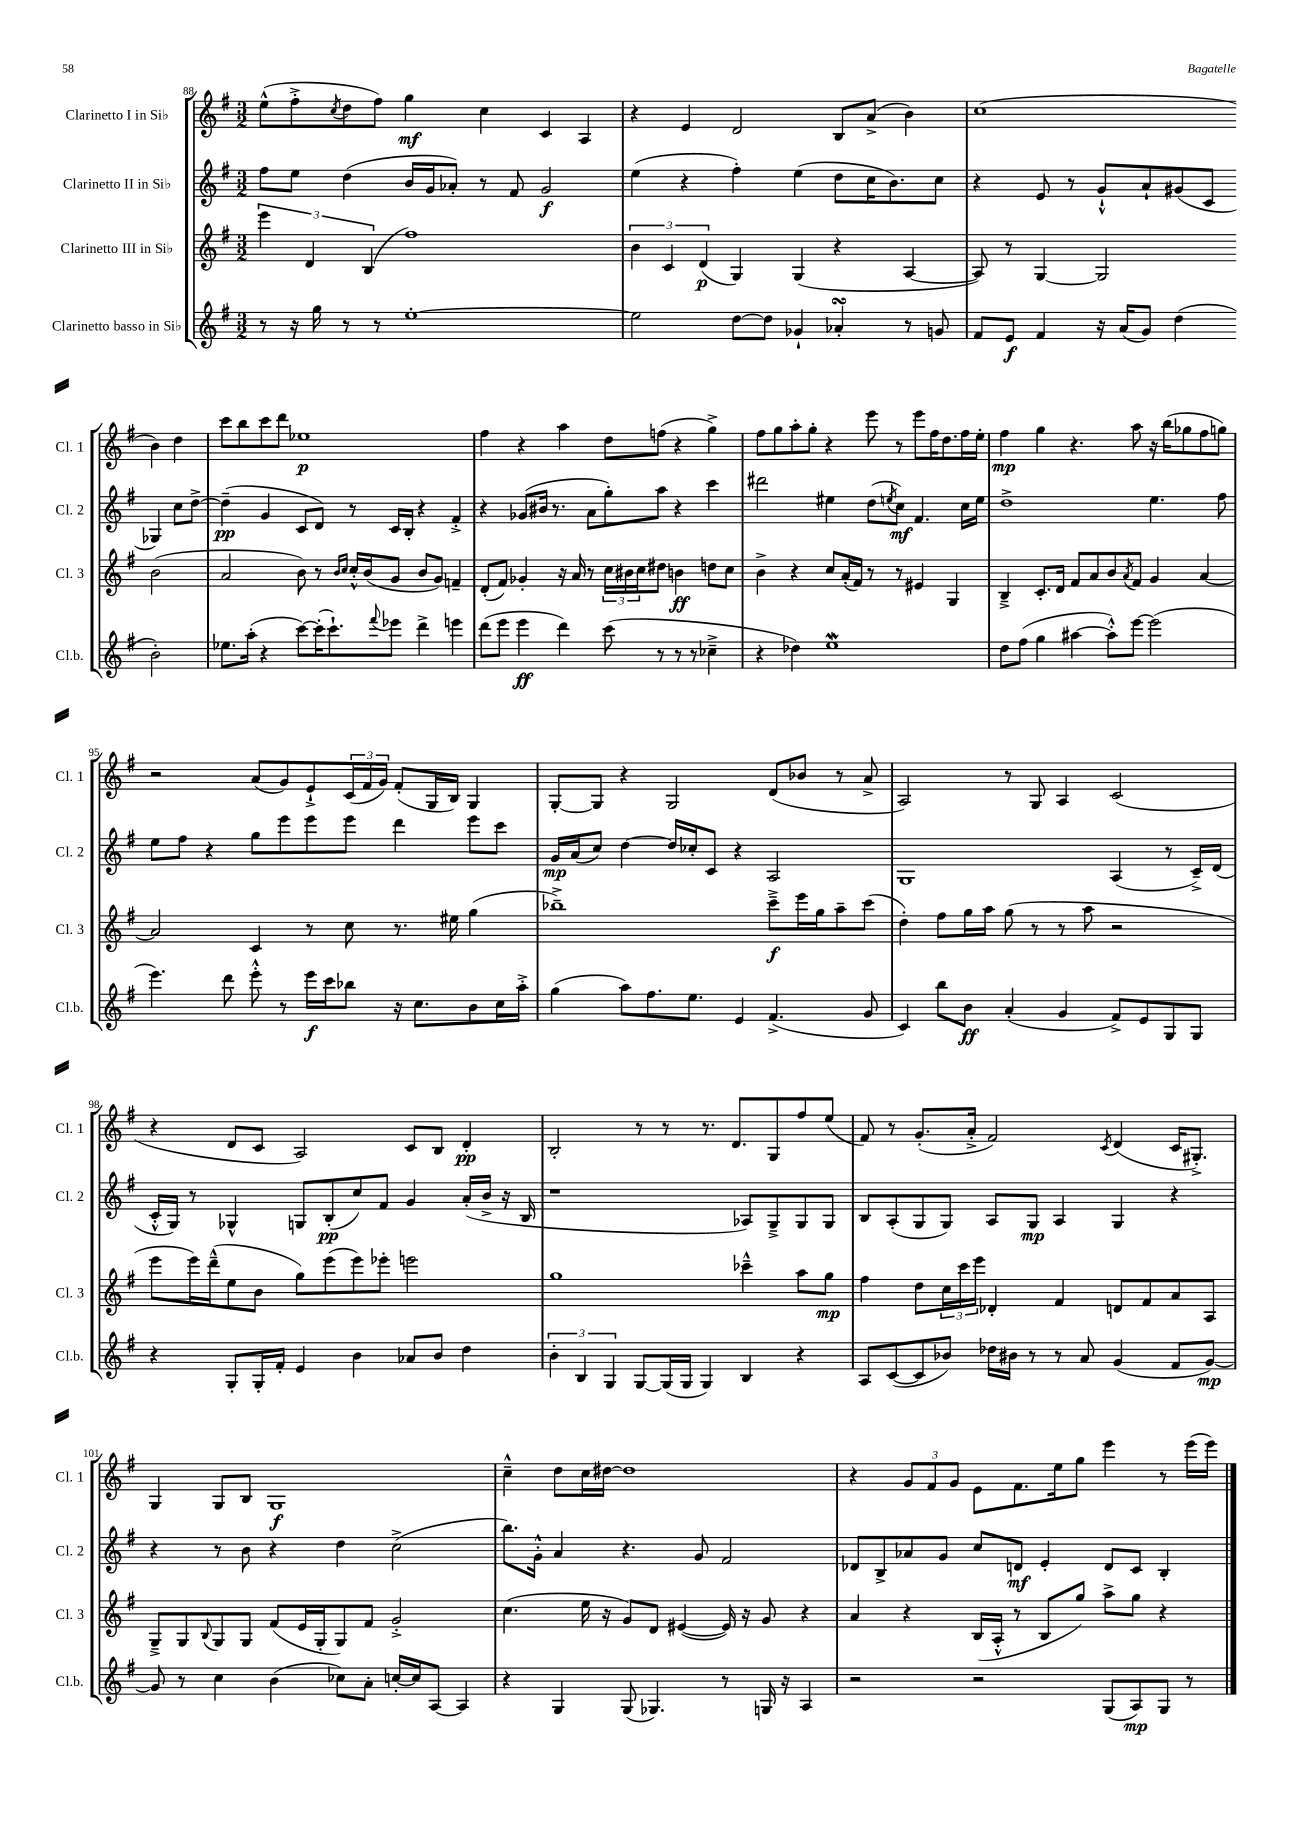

**kern	**kern	**kern	**kern
*staff4	*staff3	*staff2	*staff1
*clefG2	*clefG2	*clefG2	*clefG2
*k[f#]	*k[f#]	*k[f#]	*k[f#]
*M3/2	*M3/2	*M3/2	*M3/2
8r	6eee	8ff#	(8ee^^
16r	.	8ee	8ff#'^
.	6d	.	.
16gg	.	.	.
.	.	.	8qcc
8r	.	(4dd	8dd
.	(6B	.	.
8r	.	.	8ff#)
[1ee'	1ff#)	16b	4gg
.	.	16g	.
.	.	8a-')	.
.	.	8r	4cc
.	.	8f#	.
.	.	2g	4c
.	.	.	4A
=	=	=	=
2ee]	6b	(4ee	4r
.	6c	.	.
.	.	4r	4e
.	(6d	.	.
[8dd	4G)	4ff#')	2d
8dd]	.	.	.
4g-`	(4G	(4ee	.
4a-'	4r	8dd	8B
.	.	16cc	(8a^
.	.	8.b)	.
8r	[4A	.	4b)
8g	.	8cc	.
=	=	=	=
8f#	8A])	4r	(1cc
8e	8r	.	.
4f#	[4G	8e	.
.	.	8r	.
16r	2G]	8g`^^	.
(16a	.	.	.
8g)	.	8a`	.
(4dd	.	(8g#	.
.	.	8c	.
2b')	(2b	4G-)	4b)
.	.	8cc	4dd
.	.	[8dd^	.
=	=	=	=
8.ee-	2a	(4dd~]	8ccc
.	.	.	8bb
(16aa'	.	.	.
4r	.	4g	8ccc
.	.	.	8ddd
[8ccc)	8b)	8c	1ee-
(16ccc']	8r	8d)	.
8.ccc`)	.	.	.
.	16qqb	.	.
.	16qqcc	.	.
.	16cc'^^	8r	.
.	(16b	.	.
8qqfff#	.	.	.
8eee-	8g	16c	.
.	.	16B'	.
4ddd^	8b	4r	.
.	8g)	.	.
4eee	4f~	4f#'^	.
=	=	=	=
(8ddd	(8d'	4r	4ff#
8eee	8f#)	.	.
4eee	4g-'	(8g-	4r
.	.	16b#	.
.	.	8.r	.
4ddd)	16r	.	4aa
.	16a	.	.
.	8r	8a	.
(8ccc	24cc	8gg')	8dd
.	24b#	.	.
.	24cc	.	.
8r	8dd#	8aa	(8ff
8r	4b	4r	4r
8r	.	.	.
4cc-~^	8dd	4ccc	4gg^)
.	8cc	.	.
=	=	=	=
4r	4b^	2ddd#	8ff#
.	.	.	8gg
4dd-)	4r	.	8aa'
.	.	.	8gg'
1ee	8cc	4ee#	4r
.	(16a'	.	.
.	16f#)	.	.
.	8r	(8dd	8eee
.	.	8qee	.
.	8r	8cc)	8r
.	4e#	4.f#	8eee
.	.	.	16ff#
.	.	.	8.dd
.	4G	.	.
.	.	16cc	16ff#
.	.	16ee	16ee'
=	=	=	=
8dd	4B~^	1dd^	4ff#
(8ff#	.	.	.
4gg	8.c'	.	4gg
.	16d	.	.
[4aa#	8f#	.	4.r
.	8a	.	.
8aa#'^^])	8b	.	.
.	8qa	.	.
[8eee	8f#	.	8aa
(2eee]	4g	4.ee	16r
.	.	.	(16bb
.	.	.	8gg-
.	[4a	.	8ff#
.	.	8ff#	8gg)
=	=	=	=
4.eee)	2a]	8ee	2r
.	.	8ff#	.
.	.	4r	.
8ddd	.	.	.
8eee'^^	4c	8gg	(8a
8r	.	8eee	8g)
16eee	8r	8eee	8e`^
16ccc	.	.	.
8bb-	8cc	8eee	(24c
.	.	.	24f#
.	.	.	24g)
16r	8.r	4ddd	(8f#'
8.cc	.	.	.
.	.	.	16G
.	16ee#	.	16B)
8b	(4gg	8eee	4G
16cc	.	8ccc	.
16aa'^	.	.	.
=	=	=	=
(4gg	1bb-~^)	16g	[8G'
.	.	(16a	.
.	.	8cc)	8G]
8aa)	.	[4dd	4r
8.ff#	.	.	.
.	.	16dd]	2G
8.ee	.	16cc-'	.
.	.	8c	.
4e	.	4r	.
(4.f#^	8ccc~^	2A	(8d
.	16eee	.	8b-
.	16gg	.	.
.	8aa~	.	8r
8g	(8ccc	.	8a^
=	=	=	=
4c)	4dd')	1G	2A)
8bb	8ff#	.	.
8b	16gg	.	.
.	16aa	.	.
(4a'	(8gg	.	8r
.	8r	.	8G
4g	8r	.	4A
.	8aa	.	.
8f#^)	2r	(4A	(2c
8e	.	.	.
8G	.	8r	.
8G	.	16c~^)	.
.	.	(16d	.
=	=	=	=
4r	8eee	16c'^^	4r
.	.	16G)	.
.	16eee)	8r	.
.	(16ddd~^^	.	.
8G'	8ee	4G-^^	8d
16G'	8b	.	8c
16f#'	.	.	.
4e	8gg)	8G	2A)
.	(8eee	(8B'	.
4b	8eee)	8cc)	.
.	8eee-'	8f#	.
8a-	2eee	4g	8c
8b	.	.	8B
4dd	.	(16a'	4d'
.	.	16b^	.
.	.	16r	.
.	.	16B	.
=	=	=	=
6b'	1gg	1r	2B'
6B	.	.	.
6G	.	.	.
[8G	.	.	8r
(16G]	.	.	8r
16G	.	.	.
4G)	.	.	8.r
.	.	.	8.d
4B	4ccc-~^^	8A-)	.
.	.	8G~^	8G
4r	8aa	8G	8ff#
.	8gg	8G	(8ee
=	=	=	=
8A	4ff#	8B	8f#)
([8c	.	(8A'	8r
8c]	8dd	8G	(8.g'
8b-)	24cc	8G)	.
.	24ccc	.	.
.	.	.	16a'^
.	24eee	.	.
16dd-	4d-'	8A	2f#)
16b#	.	.	.
8r	.	8G	.
8r	4f#	4A	.
8a	.	.	.
.	.	.	8qc
(4g	8d	4G	(4d
.	8f#	.	.
8f#	8a	4r	16c
.	.	.	8.G#'^)
[8g)	8A	.	.
=	=	=	=
8g]	8G~^	4r	4G
8r	8G	.	.
.	8qqB	.	.
4cc	8G	8r	8G
.	8G	8b	8B
(4b	(8f#	4r	1G
.	16e	.	.
.	16G'	.	.
8cc-)	8G)	4dd	.
8a'	8f#	.	.
[16cc'	2g'^	(2cc^	.
16cc]	.	.	.
[8A	.	.	.
4A]	.	.	.
=	=	=	=
4r	(4.cc	8.bb)	4cc~^^
.	.	16g'^^	.
4G	.	4a	8dd
.	16ee	.	16cc
.	16r	.	[16dd#
(8G	8g)	4.r	1dd#]
4.G-)	8d	.	.
.	([4e#	.	.
.	.	8g	.
8r	16e#])	2f#	.
.	16r	.	.
16G	8g	.	.
16r	.	.	.
4A	4r	.	.
=	=	=	=
2r	4a	8d-	4r
.	.	8B^	.
.	4r	8a-	12g
.	.	.	12f#
.	.	8g	.
.	.	.	12g
2r	(16B	8cc	8e
.	16A'^^	.	.
.	8r	8d	8.f#
.	8B	4e'	.
.	.	.	16ee
.	8gg)	.	8gg
(8G	8aa^	8d	4eee
8A)	8gg	8c	.
8G	4r	4B'	8r
8r	.	.	(16eee
.	.	.	16eee)
==	==	==	==
*-	*-	*-	*-
